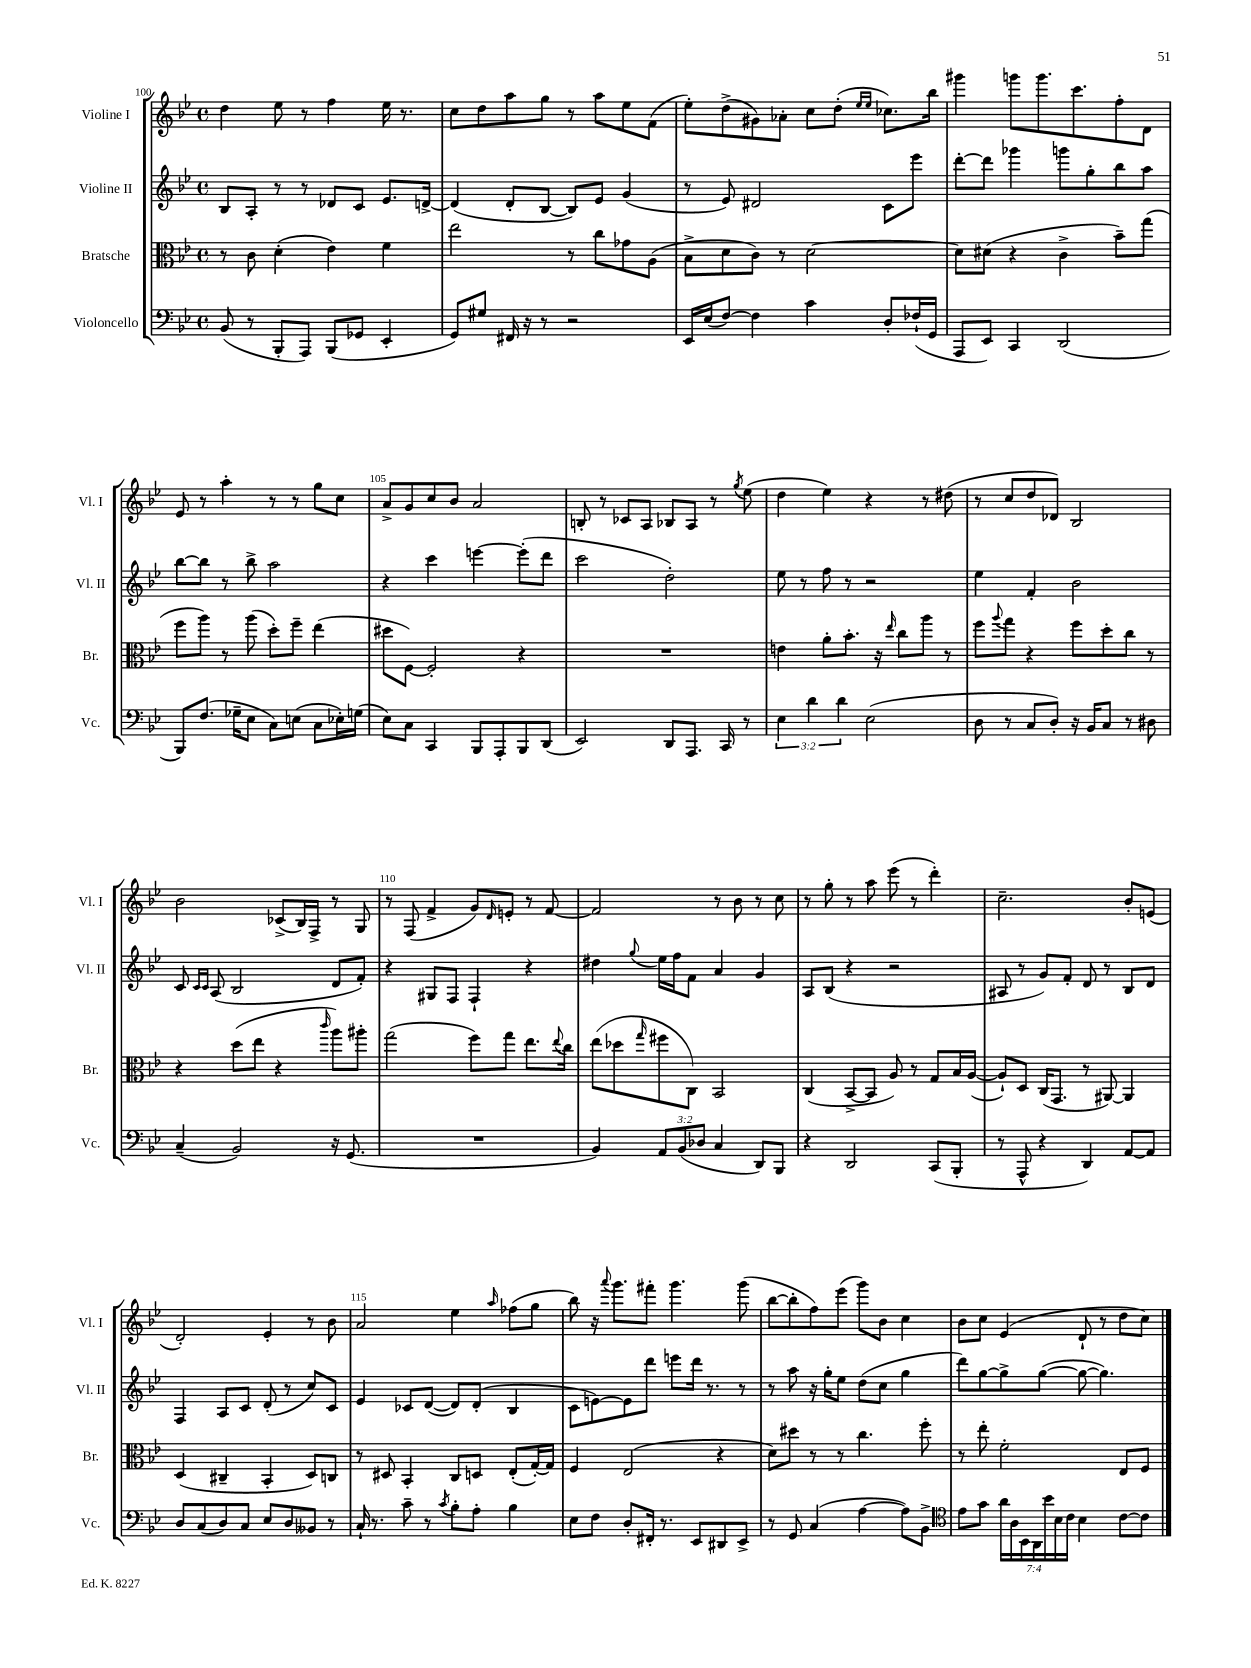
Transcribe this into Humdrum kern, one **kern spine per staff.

**kern	**kern	**kern	**kern
*part4	*part3	*part2	*part1
*staff4	*staff3	*staff2	*staff1
*I"Violoncello	*I"Bratsche	*I"Violine II	*I"Violine I
*I'Vc.	*I'Br.	*I'Vl. II	*I'Vl. I
*clefF4	*clefC3	*clefG2	*clefG2
*k[b-e-]	*k[b-e-]	*k[b-e-]	*k[b-e-]
*M4/4	*M4/4	*M4/4	*M4/4
*met(c)	*met(c)	*met(c)	*met(c)
=100	=100	=100	=100
(8BB-/	8r	8B-/L	4dd\
8r	8c\	8A'/J	.
8BBB-'/L	(4d'\	8r	8ee-\
8AAA/J)	.	8r	8r
(8BBB-/L	4e-\)	8d-X/L	4ff\
8GG-X/J	.	8c/J	.
4EE-'/	4f\	8.e-/L	16ee-\
.	.	.	8.r
.	.	[16dn^/Jk	.
=101	=101	=101	=101
8GG/L)	2ee-\	(4d/]	8cc\L
8G#X/J	.	.	8dd\
16FF#X/	.	8d'/L	8aa\
16r	.	.	.
8r	.	[8B-/J	8gg\J
2r	8r	8B-/L])	8r
.	8cc\L	8e-/J	8aa\L
.	8g-X\	(4g/	8ee-\
.	(8A\J	.	(8f\J
=102	=102	=102	=102
16EE-/LL	8B-^\L	8r	8ee-'\L)
(16E-/J	.	.	.
[8F/J)	8d\	8e-/)	(8dd^\
4F\]	8c\J)	2d#X/	8g#X\)
.	8r	.	8a-X'\J
4c\	[2d\	.	8cc\L
.	.	.	(8dd'\J
.	.	.	16qqee-/LL
.	.	.	16qqee-/JJ
8D'/L	.	8c\L	8.cc-X\L)
(16F-X`/L	.	8eee-\J	.
16GG/JJ	.	.	16bb-\Jk
=103	=103	=103	=103
8AAA/L	8d\L]	[8ddd'\L	4ggg#X\
8EE-/J)	(8d#X\J	8ddd\J]	.
4CC/	4r	4ggg-X\	8gggn\L
.	.	.	8.ggg\
(2DD/	4c^\	8gggn\L	.
.	.	.	8.ccc\
.	.	8gg'\	.
.	8b-~\L)	8bb-\	8ff'\
.	(8gg\J	8aa\J	8d\J
!!LO:LB:g=z
=104	=104	=104	=104
8BBB-/L)	8ff\L	[8bb-\L	8e-/
(8.F/J	8aa\J)	8bb-\J]	8r
.	8r	8r	4aa'\
16G-X~\KL	.	.	.
8E-\J	(8aa\	8bb-^\	.
8C\L)	8dd'\L)	2aa\	8r
(8En\J	8ff~\J	.	8r
8C\L	(4ee-\	.	8gg\L
16E-X'\L)	.	.	8cc\J
(16Gn\JJ	.	.	.
=105	=105	=105	=105
8E-\L)	8dd#X\L	4r	8a^/L
8C\J	[8F\J)	.	8g/
4CC/	2F'/]	4ccc\	8cc/
.	.	.	8b-/J
8BBB-/L	.	[4eeen\	2a/
8AAA'/	.	.	.
8BBB-/	4r	(8eee'\L]	.
(8DD/J	.	8ddd\J	.
=106	=106	=106	=106
2EE-/)	1r	2ccc\	8Bn'/
.	.	.	8r
.	.	.	8c-X/L
.	.	.	8A/J
8DD/L	.	2dd'\)	8B-X/L
8.AAA/J	.	.	8A/J
.	.	.	8r
16CC/	.	.	.
.	.	.	8qgg/
8r	.	.	(8ee-\
=107	=107	=107	=107
6E-\	4en\	8ee-\	4dd\
.	.	8r	.
6d\	.	.	.
.	8a'\L	8ff\	4ee-\)
6d\	.	.	.
.	8.b-'\J	8r	.
(2E-\	.	2r	4r
.	16r	.	.
.	16qqee-/	.	.
.	8cc\L	.	.
.	8aa\J	.	8r
.	8r	.	(8dd#X\
=108	=108	=108	=108
8D\	8ff\L	4ee-\	8r
.	8qqaa/	.	.
8r	8gg\J	.	8cc/L
8C/L	4r	4f'/	8dd/
8D'/J)	.	.	8d-X/J)
16r	8ff\L	2b-\	2B-/
16BB-/KL	.	.	.
8C/J	8dd'\	.	.
8r	8cc\J	.	.
8D#X\	8r	.	.
!!LO:LB:g=z
=109	=109	=109	=109
(4C~/	4r	8c/	2b-\
.	.	16qqc/LL	.
.	.	16qqc/JJ	.
.	.	(8A/	.
2BB-/)	(8dd\L	2B-/	.
.	8ee-\J	.	.
.	4r	.	(8c-X^/L
.	.	.	16B-/L)
.	.	.	16F^/JJ
.	16qqccc/	.	.
16r	8aa\L)	8d/L	8r
(8.GG/	.	.	.
.	8aa#X'\J	8f'/J)	8G/
=110	=110	=110	=110
1r	(2gg\	4r	8r
.	.	.	(8F/
.	.	8G#X/L	4f^/
.	.	8F/J	.
.	8ff\L)	4F`/	8g/L)
.	.	.	16qqd/
.	8gg\J	.	8en'/J
.	8.ee-\L	4r	8r
.	.	.	[8f/
.	8qqee-/	.	.
.	16cc\Jk	.	.
=111	=111	=111	=111
4BB-/)	(8ee-\L	4dd#X\	2f/]
.	8dd-X\	.	.
.	16qqgg/	8qqgg/	.
12AA/L	8ff#X\	16ee-\LL	.
.	.	16ff\J	.
(12BB-/	.	.	.
.	8C\J)	8f\J	.
12D-X/J	.	.	.
4C/	2BB-/	4a/	8r
.	.	.	8b-\
8DD/L)	.	4g/	8r
8BBB-/J	.	.	8cc\
=112	=112	=112	=112
4r	(4C/	8A/L	8r
.	.	(8B-/J	8gg'\
2DD/	[8BB-^/L	4r	8r
.	8BB-/J]	.	8aa\
.	8A/)	2r	(8eee-\
.	8r	.	8r
(8CC/L	8G/L	.	4ddd'\)
8BBB-'/J	16B-/L	.	.
.	([16A/JJ	.	.
=113	=113	=113	=113
8r	8A`/L])	8A#X/	2.cc~\
8AAA^^/	8D/J	8r	.
4r	(16C/KL	8g/L)	.
.	8.GG/J	.	.
.	.	8f'/J	.
4DD/)	8r	8d/	.
.	[8AA#X/)	8r	.
[8AA/L	4AA#/]	8B-/L	8b-'/L
8AA/J]	.	8d/J	(8en/J
!!LO:LB:g=z
=114	=114	=114	=114
8D/L	(4D/	4F/	2d'/)
(8C/	.	.	.
8D/)	4C#X~/	8A/L	.
8C/J	.	8c/J	.
8E-/L	4BB-'/	(8d'/	4e-'/
8D/	.	8r	.
8BB--X/J	8D/L)	8cc/L)	8r
8r	8Cn/J	8c/J	8b-\
=115	=115	=115	=115
16C`/	8r	4e-/	2a/
8.r	.	.	.
.	8D#X/	.	.
8c~\	4BB-'/	8c-X/L	.
8r	.	([8d/J	.
8qc/	.	.	.
8B-'\L	8C/L	8d/L])	4ee-\
8A'\J	8Dn/J	(8d'/J	.
.	.	.	16qqaa/
4B-\	(8E-'/L	4B-/	(8ff-X\L
.	[16G'/L)	.	8gg\J
.	16G/JJ]	.	.
=116	=116	=116	=116
8E-\L	4F/	8c\L	8bb-\)
8F\J	.	[8en\)	16r
.	.	.	8qqaaa/
.	.	.	8.ggg\L
8D'/L	(2E-/	8e\]	.
16FF#X'/Jk	.	8ddd\J	8fff#X'\J
8.r	.	.	.
.	.	8eeen\L	4.ggg\
8EE-/L	.	16ddd\Jk	.
.	.	8.r	.
8DD#X/	4r	.	.
8EE-^/J	.	8r	(8ggg\
=117	=117	=117	=117
8r	8d\L)	8r	[8bb-\L
8GG/	8dd#X\J	8aa\	8bb-'\]
(4C/	8r	16r	8ff\)
.	.	16gg'\KL	.
.	8r	8ee-\J	(8eee-\J
[4A\	4.cc\	(8dd\L	8ggg\L)
.	.	8cc\J	8b-\J
8A\L])	.	4gg\	4cc\
8BB-^\J	8ff'\	.	.
=118	=118	=118	=118
*clefC4	*	*	*
8e-\L	8r	8ddd\L)	8b-\L
8g\J	8ee-'\	[8gg\	8cc\J
28a\LL	2f'\	8gg^\]	(4e-/
28A\	.	.	.
28BB-\	.	.	.
28AA\	.	.	.
.	.	([8gg\J	.
28b-\	.	.	.
28B-\	.	.	.
28c\JJ	.	.	.
4B-\	.	8gg\_	8d`/
.	.	4.gg\])	8r
[8c\L	8E-/L	.	8dd\L
8c\J]	8F/J	.	8cc\J)
==	==	==	==
*-	*-	*-	*-
